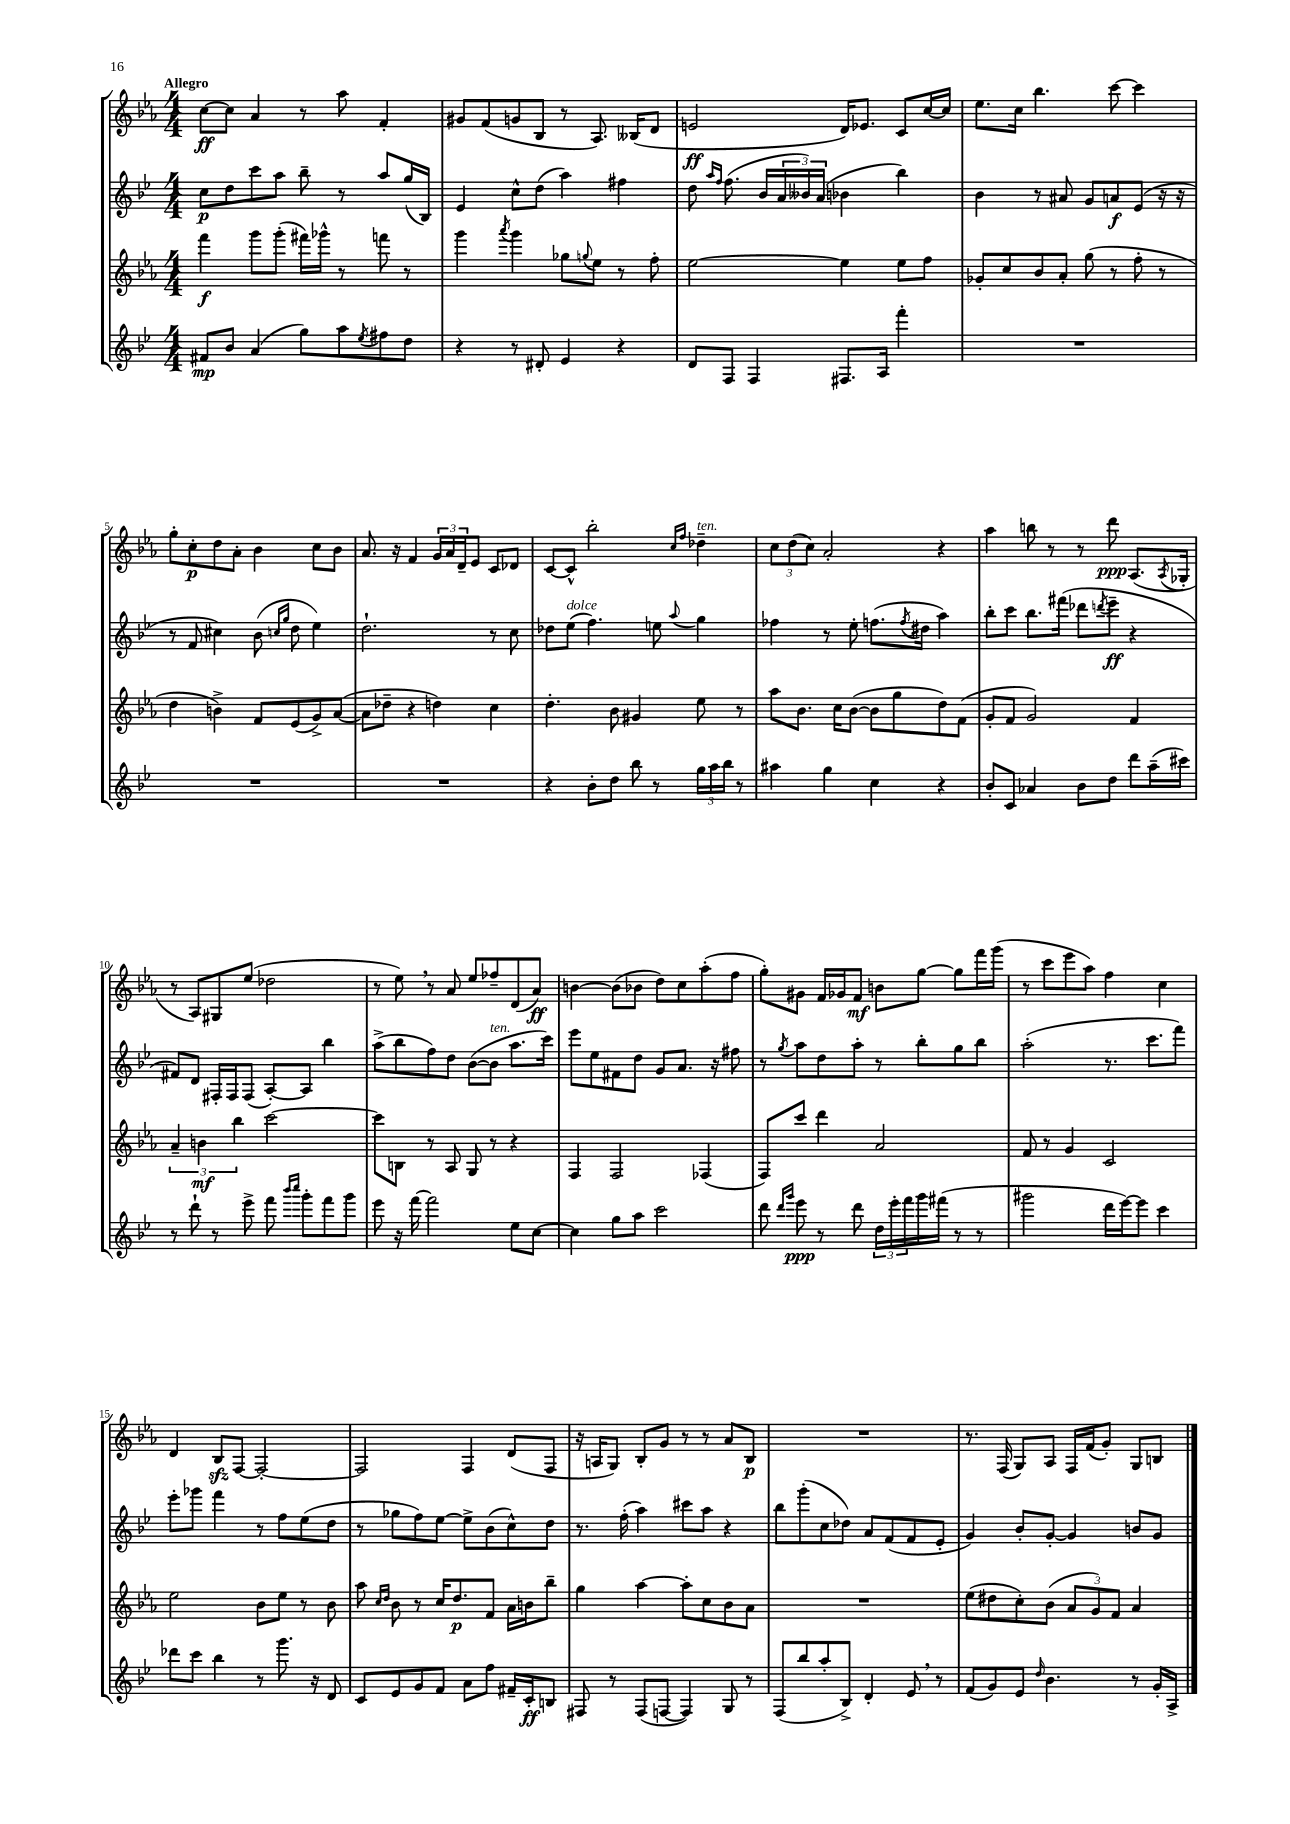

**kern	**kern	**kern	**kern
*staff4	*staff3	*staff2	*staff1
*clefG2	*clefG2	*clefG2	*clefG2
*k[b-e-]	*k[b-e-a-]	*k[b-e-]	*k[b-e-a-]
*M4/4	*M4/4	*M4/4	*M4/4
8f#	4fff	8cc	[8cc
8b-	.	8dd	8cc]
(4a	8ggg	8ccc	4a-
.	(8ggg'	8aa	.
8gg)	16fff#)	8bb-~	8r
.	16ggg-^^	.	.
8aa	8r	8r	8aa-
8qee-	.	.	.
8ff#	8fff	8aa	4f'
8dd	8r	(16gg	.
.	.	16B-)	.
=	=	=	=
4r	4ggg	4e-	8g#
.	.	.	(8f
.	8qaaa-	.	.
8r	4ggg	8cc^^	8g
8d#'	.	(8dd	8B-
4e-	8gg-	4aa)	8r
.	8qqgg	.	.
.	8ee-	.	8.A-)
4r	8r	4ff#	.
.	.	.	(16B--
.	8ff'	.	8d
=	=	=	=
8d	[2ee-	8dd	2e
.	.	16qqaa	.
.	.	16qqff	.
8F	.	(8.ff	.
4F	.	.	.
.	.	16b-	.
.	.	24a	.
.	.	24b--)	.
.	.	(24a	.
8.F#	4ee-]	4b-	16d)
.	.	.	8.e-
16A	.	.	.
4fff'	8ee-	4bb-)	8c
.	8ff	.	[16cc
.	.	.	16cc]
=	=	=	=
1r	8g-'	4b-	8.ee-
.	8cc	.	.
.	.	.	16cc
.	8b-	8r	4.bb-
.	8a-'	8a#	.
.	(8gg	8g	.
.	8r	8a	[8ccc
.	8ff'	(8e-	4ccc]
.	8r	16r	.
.	.	16r	.
=	=	=	=
1r	4dd	8r	8gg'
.	.	8f	8cc'
.	4b^)	4cc#)	8dd
.	.	.	8a-'
.	8f	(8b-	4b-
.	.	16qqcc	.
.	.	16qqgg	.
.	(8e-	8dd	.
.	8g^)	4ee-)	8cc
.	([8a-	.	8b-
=	=	=	=
1r	8a-]	2.dd`	8.a-
.	8dd-~	.	.
.	.	.	16r
.	4r	.	4f
.	4dd)	.	24g
.	.	.	24a-
.	.	.	24d~
.	.	.	8e-
.	4cc	8r	8c
.	.	8cc	8d-
=	=	=	=
4r	4.dd'	8dd-	[8c
.	.	(8ee-	8c^^]
8b-'	.	4.ff)	2bb-'
8dd	8b-	.	.
8bb-	4g#	.	.
8r	.	8ee	.
.	.	.	16qqcc
.	.	8qqaa	16qqff
24gg	8ee-	4gg	4dd-~
24aa	.	.	.
24bb-	.	.	.
8r	8r	.	.
=	=	=	=
4aa#	8aa-	4ff-	12cc
.	.	.	(12dd
.	8.b-	.	.
.	.	.	12cc)
4gg	.	8r	2a-'
.	16cc	.	.
.	([8b-	8ee-'	.
4cc	8b-]	(8.ff	.
.	8gg	.	.
.	.	8qff	.
.	.	16dd#	.
4r	8dd)	4aa)	4r
.	(8f	.	.
=	=	=	=
8b-'	8g'	8bb-'	4aa-
8c	8f	8ccc	.
4a-	2g)	8.bb-	8bb
.	.	.	8r
.	.	(16fff#	.
8b-	.	8ddd-	8r
.	.	8qddd	.
8dd	.	8eee-~	8ddd
8ddd	4f	4r	(8.A-
(16aa~	.	.	.
.	.	.	8qA-
16ccc#)	.	.	16G-'
=	=	=	=
8r	6a-~	8f#)	8r
8ddd`	.	8d	8A-)
.	6b	.	.
8r	.	16F#'	8G#
.	.	16F#	.
.	6bb-	.	.
8eee-^	.	(8F#	(8ee-
8fff	[2ccc	[8A')	2dd-
16qqbbb-	.	.	.
16qqcccc	.	.	.
8ggg'	.	8A]	.
8fff	.	4bb-	.
8ggg	.	.	.
=	=	=	=
8eee-	8ccc]	(8aa^	8r
16r	8B	8bb-	8ee-)
[16fff	.	.	.
2fff]	8r	8ff)	8r
.	8A-	8dd	8a-
.	8G	([8b-	8ee-
.	8r	8b-]	8ff-~
8ee-	4r	8.aa	(8d
[8cc	.	.	8a-)
.	.	16ccc)	.
=	=	=	=
4cc]	4F	8eee-	[4b
.	.	8ee-	.
8gg	2F	8f#	(8b]
8aa	.	8dd	8b-
2ccc	.	8g	8dd)
.	.	8.a	8cc
.	(4F-	.	(8aa-'
.	.	16r	.
.	.	8ff#	8ff
=	=	=	=
8ddd	8F)	8r	8gg')
16qqddd	.	.	.
16qqggg	.	8qgg	.
8eee-	8ccc	8aa	8g#
8r	4ddd	8dd	16f
.	.	.	16g-
8ddd	.	8aa'	8f
24dd	2a-	8r	8b
24eee-'	.	.	.
24fff	.	.	.
16ggg	.	8bb-'	[8gg
(16fff#	.	.	.
8r	.	8gg	8gg]
8r	.	8bb-	16fff
.	.	.	(16ggg
=	=	=	=
2ggg#	8f	(2aa'	8r
.	8r	.	8ccc
.	4g	.	8eee-
.	.	.	8aa-)
16ddd	2c	8.r	4ff
[16eee-)	.	.	.
8eee-]	.	.	.
.	.	8.ccc	.
4ccc	.	.	4cc
.	.	8fff)	.
=	=	=	=
8ddd-	2ee-	8eee-'	4d
8ccc	.	8ggg-	.
4bb-	.	4fff	8B-
.	.	.	[8F
8r	8b-	8r	2F'_
8.ggg	8ee-	8ff	.
.	8r	(8ee-	.
16r	.	.	.
8d	8b-	8dd	.
=	=	=	=
8c	8aa-	8r	2F]
.	16qqcc	.	.
.	16qqdd	.	.
8e-	8b-	8gg-	.
8g	8r	8ff)	.
8f	16cc	[8ee-	.
.	8.dd	.	.
8a	.	8ee-^]	4F
8ff	8f	(8b-	.
16f#~	16a-	8cc^^)	(8d
16c'	16b	.	.
8B	8bb-~	8dd	8F
=	=	=	=
8F#	4gg	8.r	16r
.	.	.	16A
8r	.	.	8G)
.	.	(16ff'	.
(8F#	[4aa-	4aa)	8B-'
[8F	.	.	8g
4F])	8aa-']	8ccc#	8r
.	8cc	8aa	8r
8G	8b-	4r	8a-
8r	8a-	.	8B-
=	=	=	=
(8F	1r	8bb-	1r
8bb-	.	(8ggg'	.
8aa'	.	8cc	.
8B-^)	.	8dd-)	.
4d'	.	8a	.
.	.	(8f	.
8e-	.	8f	.
8r	.	8e-'	.
=	=	=	=
(8f	(8ee-	4g)	8.r
8g)	8dd#	.	.
.	.	.	(16F
8e-	8cc')	8b-'	8G)
16qqdd	.	.	.
4.b-	(8b-	[8g'	8A-
.	12a-	4g]	16F
.	.	.	(16f
.	12g)	.	.
.	.	.	8g')
.	12f	.	.
8r	4a-	8b	8G
16g'	.	8g	8B
16A^	.	.	.
==	==	==	==
*-	*-	*-	*-
